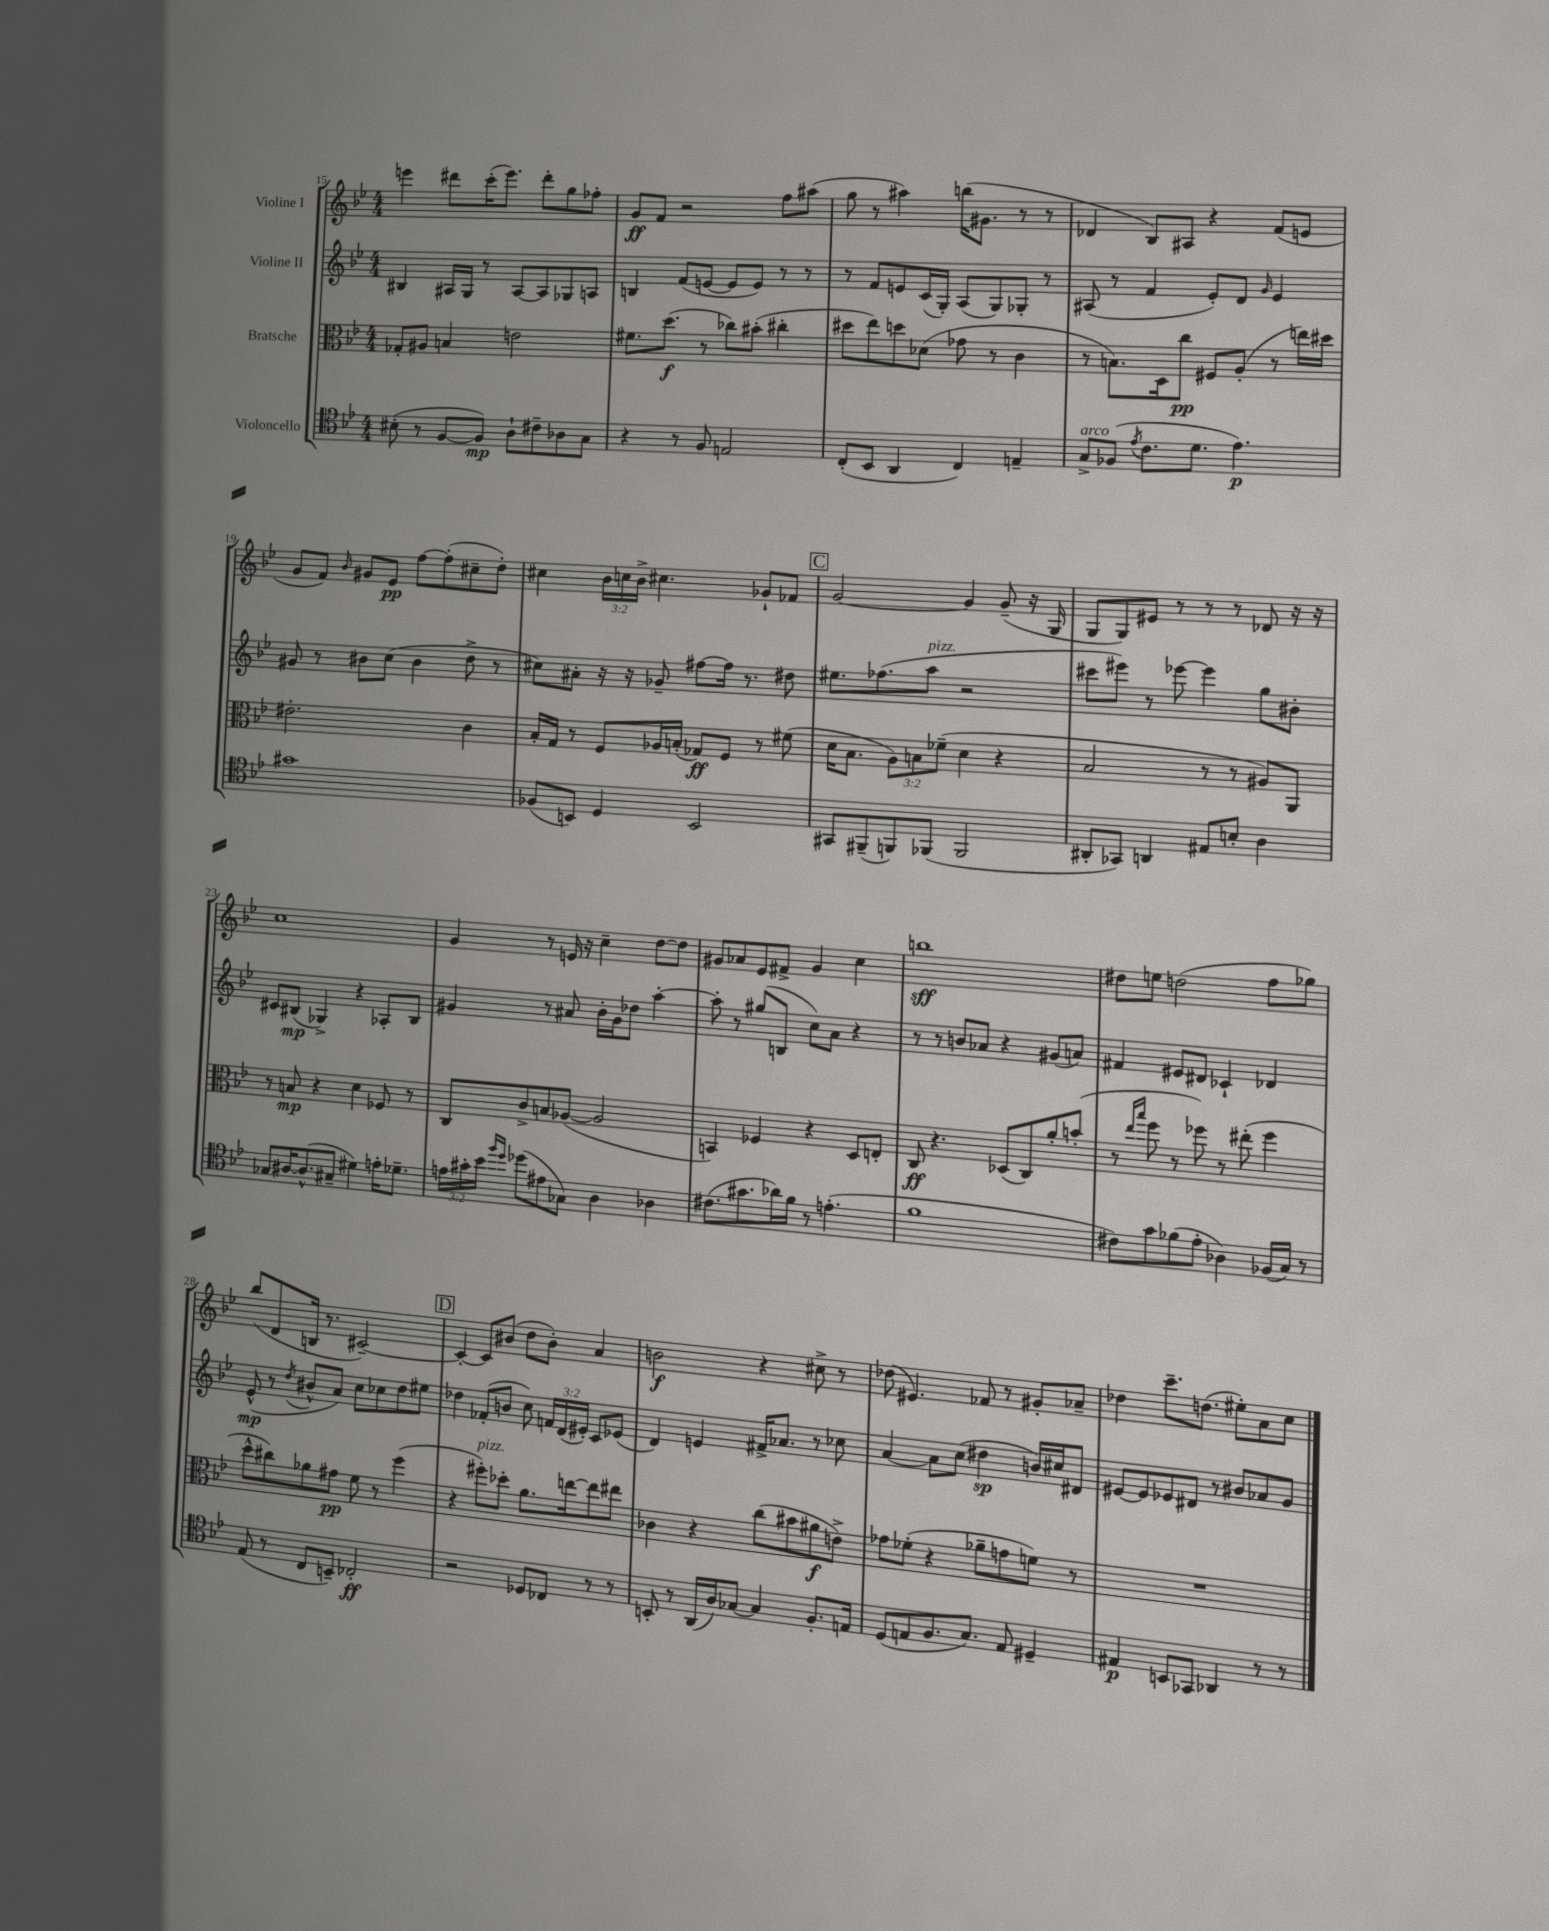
<<
\new StaffGroup <<
\new Staff = "s0" \with { instrumentName = "Violine I" } {
    \clef treble \key bes \major \numericTimeSignature \time 4/4 \override Staff.TupletNumber.text = #tuplet-number::calc-fraction-text
    \autoBeamOff e'''4 dis'''8[ c'''16-.( e'''8.]) dis'''8[-. g''8 fes''8]-. |
    g'8[\ff f'8] r2 f''8[ ais''8]( |
    g''8 r8 ais''4) b''16[( gis'8.] r8 r8 |
    des'4 bes8[) ais8] r4 f'8[( e'8] |
    g'8[ f'8]) \grace { bes'16 } gis'8[ ees'8]\pp f''8[~ f''8-.( cis''8-- d''8]-.) |
    cis''4 \tuplet 3/2 { bes'16[ c''16 bes'16]-> } cis''4. ges'8[-! fes'8] |
    \mark \markup { \box "C" } g'2~ g'4 g'8--( r16 g16 |
    g8[ g8) eis'8] r8 r8 r8 des'8 r16 r16 |
    c''1 |
    g'4 r8 e'16 r16 c''4-- d''8[~ d''8] |
    gis'8[ aes'8 ees'8 fis'8]-> gis'4 c''4 |
    b''1\sff |
    dis''8[ e''8] d''2( f''8[ ges''8]) |
    bes''8[( d'8 b16] r8. cis'2~--) |
    \mark \markup { \box "D" } cis'4~-. cis'8[ bis'8]( d''8[ bis'8]-.) a'4 |
    b'2\f r4 cis''8-> r8 |
    des''8( eis'4.) fes'8 r8 gis'8[-. aes'8]-- |
    des''4 c'''8.[-- d''8.]( eis''8[-.) a'8 c''8] \bar "|." |
}
\new Staff = "s1" \with { instrumentName = "Violine II" } {
    \clef treble \key bes \major \numericTimeSignature \time 4/4 \override Staff.TupletNumber.text = #tuplet-number::calc-fraction-text
    \autoBeamOff bis4 ais16[ g16] r8 ais8[~ ais8 ges8 a8] |
    b4 f'8[( e'8]~ e'8[ e'8]) r8 r8 |
    r8 f'8[ e'8 c'16( g16]-.) a8[( g8) ges8]-. r8 |
    ais8( r8 f'4 ees'8[-.) d'8] \grace { g'16 } ees'4 |
    gis'8 r8 bis'8[ c''8]( bis'4 d''8-> r8 |
    cis''8[) ais'8]-. r16 r16 ges'8-- fis''8[~ fis''16] r8. dis''8 |
    \mark \markup { \box "C" } eis''8.[ fes''8.( a''8]^\markup { \italic "pizz." } r2 |
    cis'''8[ eis'''8]) r8 ees'''8~ ees'''4 g''8[ bis'8]-. |
    cis'8[ bis8]\mp( ges4->) r4 aes8[-. bis8] |
    gis'4 r8 ais'8 bes'16[-. gis'16 des''8] a''4~-. |
    a''8-. r8 gis''8[( b8] c''8[) a'8] r4 |
    r8 r8 b'8[ aes'8] r4 gis'8[( a'8]) |
    fis'4 eis'8[ dis'8] ces'4-! des'4 |
    ees'8-^\mp( r8 \acciaccatura { d''8 } bis'8[-^ a'8]) c''8[ ces''8 d''8 eis''8] |
    \mark \markup { \box "D" } des''4 fes'8[-.( b'8] c''8) \tuplet 3/2 { f'16[ d'16( eis'16]-.) } c'8[ ees'8]( |
    d'4) e'4 fis'16[-> aes'8.] r8 ces''8 |
    a'4~ a'8[ c''8]( dis''4\sp b'16[) cis''16 dis'8] |
    eis'8[~ eis'8 ees'8 dis'8] r8 bis'8[ aes'8 g'8] \bar "|." |
}
\new Staff = "s2" \with { instrumentName = "Bratsche" } {
    \clef alto \key bes \major \numericTimeSignature \time 4/4 \override Staff.TupletNumber.text = #tuplet-number::calc-fraction-text
    \autoBeamOff ges8[-. ais8] b4 e'2 |
    fis'8.[ d''8.]\f( r8 ces''8[) bis'8]-.( cis''4-. |
    dis''8[ ees''8) d''8 des'8]( ges'8 r8 c'4 |
    r8 b8.[) d16 c''8]\pp fis8[ a8]-.( r8 e''16[) dis''16] |
    eis'2.-. c'4 |
    bes16[-. g16] r8 f8[ aes16 b16]-.( ges8[\ff) f8] r8 fis'8( |
    \mark \markup { \box "C" } d'16[ bes8.] \tuplet 3/2 { a8[) b8 fes'8]--( } d'4 r4 |
    bes2 r8 r8 ais8[) a,8] |
    r8 b8\mp r4 d'4 fes8 r8 |
    c8[ c'8-> b8 aes8]~( aes2 |
    b,4) fes4 r4 d8[ e8]-. |
    c8\ff r4. des8[( c8) a'8-. b'8]-.( |
    r8 \grace { ees''16[ bes''16] } f''8 r8 fes''8) r8 eis''8-.( fes''4 |
    d''8[-^ cis''8) aes'8 gis'8]\pp f'8 r8 f''4( |
    \mark \markup { \box "D" } r4 fis''8[-.^\markup { \italic "pizz." }) des''8]-. a'8.[ e''16~ e''8 eis''8] |
    ces'4 r4 c''8[( bis'8 ais'8\f e'8]->) |
    ges'8[ fes'8]-.( r4 aes'8[-- g'8 f'8]) r8 |
    R1 \bar "|." |
}
\new Staff = "s3" \with { instrumentName = "Violoncello" } {
    \clef tenor \key bes \major \numericTimeSignature \time 4/4 \override Staff.TupletNumber.text = #tuplet-number::calc-fraction-text
    \autoBeamOff bis8-.( r8 f8[~ f8]\mp) a8[-! cis'8-- aes8 g8] |
    r4 r8 f8 e2 |
    c8[-.( bes,8] a,4 c4) e4-- |
    g8[->^\markup { \italic "arco" } fes8]( \acciaccatura { ees'8 } c'8.[ d'8.] ees'4.\p) |
    gis'1 |
    fes8[( b,8]) d4 b,2 |
    \mark \markup { \box "C" } gis,8[ fis,8--( f,8) fes,8]( fes,2 |
    ais,8[-. ges,8]) a,4 eis8[ b8]-. a4 |
    ges8[ ais16~ ais8.-^( gis8]-- dis'4) e'16[-. des'8.]-- |
    \tuplet 3/2 { e'16[ gis'16-. bes'16] } \grace { f''16[ d''16] } des''8[( eis'8 ges8]) a4 aes4 |
    cis'8.[( gis'8. aes'16) f'16] r8 e'4.-.( |
    f'1 |
    cis'8[) g'8 fes'8( ees'8]-. aes4) fes16[( g16]) r8 |
    ees8( r8 c8[ b,8]--) ces2-.\ff |
    \mark \markup { \box "D" } r2 des8[ ces8] r8 r8 |
    b,8-. r8 a,16[( a16) ges8]~ ges4 f8.[-. e16] |
    d8[( e8 f8. g8.]) e8 dis4-- |
    eis4\p b,8[ ges,8] aes,4 r8 r8 \bar "|." |
}
>>
>>
\layout { \context { \Score currentBarNumber = #15 } }
